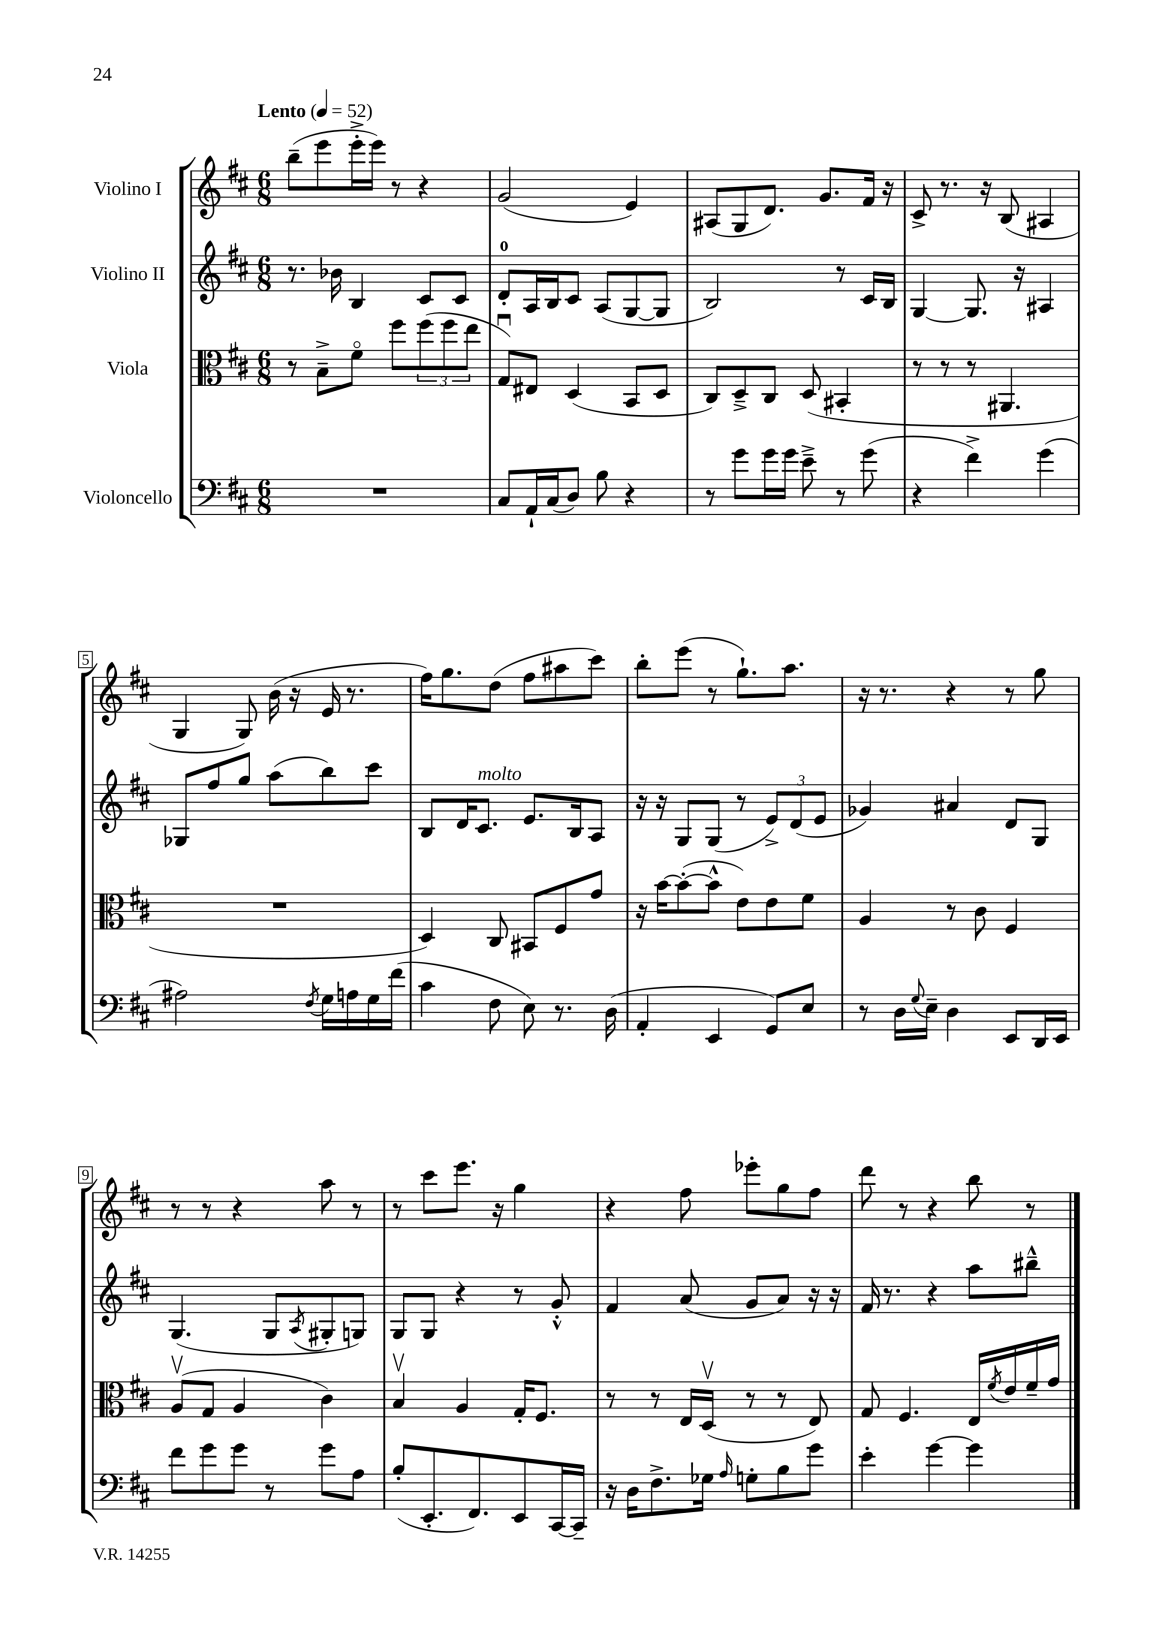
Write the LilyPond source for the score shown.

<<
\new StaffGroup <<
\new Staff = "s0" \with { instrumentName = "Violino I" } {
    \clef treble \key d \major \numericTimeSignature \time 6/8 \tempo "Lento" 4 = 52
    b''8--( e'''8 e'''16-.-> e'''16) r8 r4 |
    g'2( e'4) |
    ais8( g8 d'8.) g'8. fis'16 r16 |
    cis'8-> r8. r16 b8( ais4 |
    g4 g8) b'16( r16 e'16 r8. |
    fis''16) g''8. d''8( fis''8 ais''8 cis'''8) |
    b''8-. e'''8( r8 g''8.-!) a''8. |
    r16 r8. r4 r8 g''8 |
    r8 r8 r4 a''8 r8 |
    r8 cis'''8 e'''8. r16 g''4 |
    r4 fis''8 ees'''8-. g''8 fis''8 |
    d'''8 r8 r4 b''8 r8 \bar "|." |
}
\new Staff = "s1" \with { instrumentName = "Violino II" } {
    \clef treble \key d \major \numericTimeSignature \time 6/8
    r8. bes'16 b4 cis'8 cis'8 |
    d'8-0-. a16 b16 cis'8 a8( g8~ g8 |
    b2) r8 cis'16 b16 |
    g4~ g8. r16 ais4 |
    ges8 fis''8 g''8 a''8( b''8) cis'''8 |
    b8 d'16 cis'8.^\markup { \italic "molto" } e'8. b16 a8 |
    r16 r16 g8 g8( r8 \tuplet 3/2 { e'8->) d'8( e'8 } |
    ges'4) ais'4 d'8 g8 |
    g4.( g8 \acciaccatura { a8 } gis8-. g8) |
    g8 g8 r4 r8 g'8-.-^ |
    fis'4 a'8( g'8 a'8) r16 r16 |
    fis'16 r8. r4 a''8 bis''8---^ \bar "|." |
}
\new Staff = "s2" \with { instrumentName = "Viola" } {
    \clef alto \key d \major \numericTimeSignature \time 6/8
    r8 b8---> fis'8\flageolet fis''8 \tuplet 3/2 { fis''8( fis''8 e''8 } |
    g8\downbow) eis8 d4( b,8 d8 |
    cis8) d8---> cis8 d8( bis,4-. |
    r8 r8 r8 ais,4. |
    R2. |
    d4) cis8 bis,8 fis8 g'8 |
    r16 b'16~ b'8~-.( b'8-^ e'8) e'8 fis'8 |
    a4 r8 cis'8 fis4 |
    a8\upbow( g8 a4 cis'4) |
    b4\upbow a4 g16-. fis8. |
    r8 r8 e16 d16\upbow( r8 r8 e8) |
    g8 fis4. e16 \acciaccatura { fis'8 } e'16 fis'16-- g'16 \bar "|." |
}
\new Staff = "s3" \with { instrumentName = "Violoncello" } {
    \clef bass \key d \major \numericTimeSignature \time 6/8
    R2. |
    cis8 a,16-! cis16( d8) b8 r4 |
    r8 g'8 g'16 g'16 e'8---> r8 g'8( |
    r4 fis'4->) g'4( |
    ais2) \acciaccatura { fis8 } g16 a16 g16 fis'16( |
    cis'4 fis8 e8) r8. d16( |
    a,4-. e,4 g,8) e8 |
    r8 d16 \appoggiatura { g8 } e16-- d4 e,8 d,16 e,16 |
    fis'8 g'8 g'8 r8 g'8 a8 |
    b8-.( e,8.-. fis,8.) e,8 cis,16~ cis,16-- |
    r16 d16 fis8.-> ges16 \grace { a16 } g8-. b8 g'8 |
    e'4-. g'4~ g'4 \bar "|." |
}
>>
>>
\layout { \context { \Score \override BarNumber.stencil = #(make-stencil-boxer 0.1 0.3 ly:text-interface::print) } }
